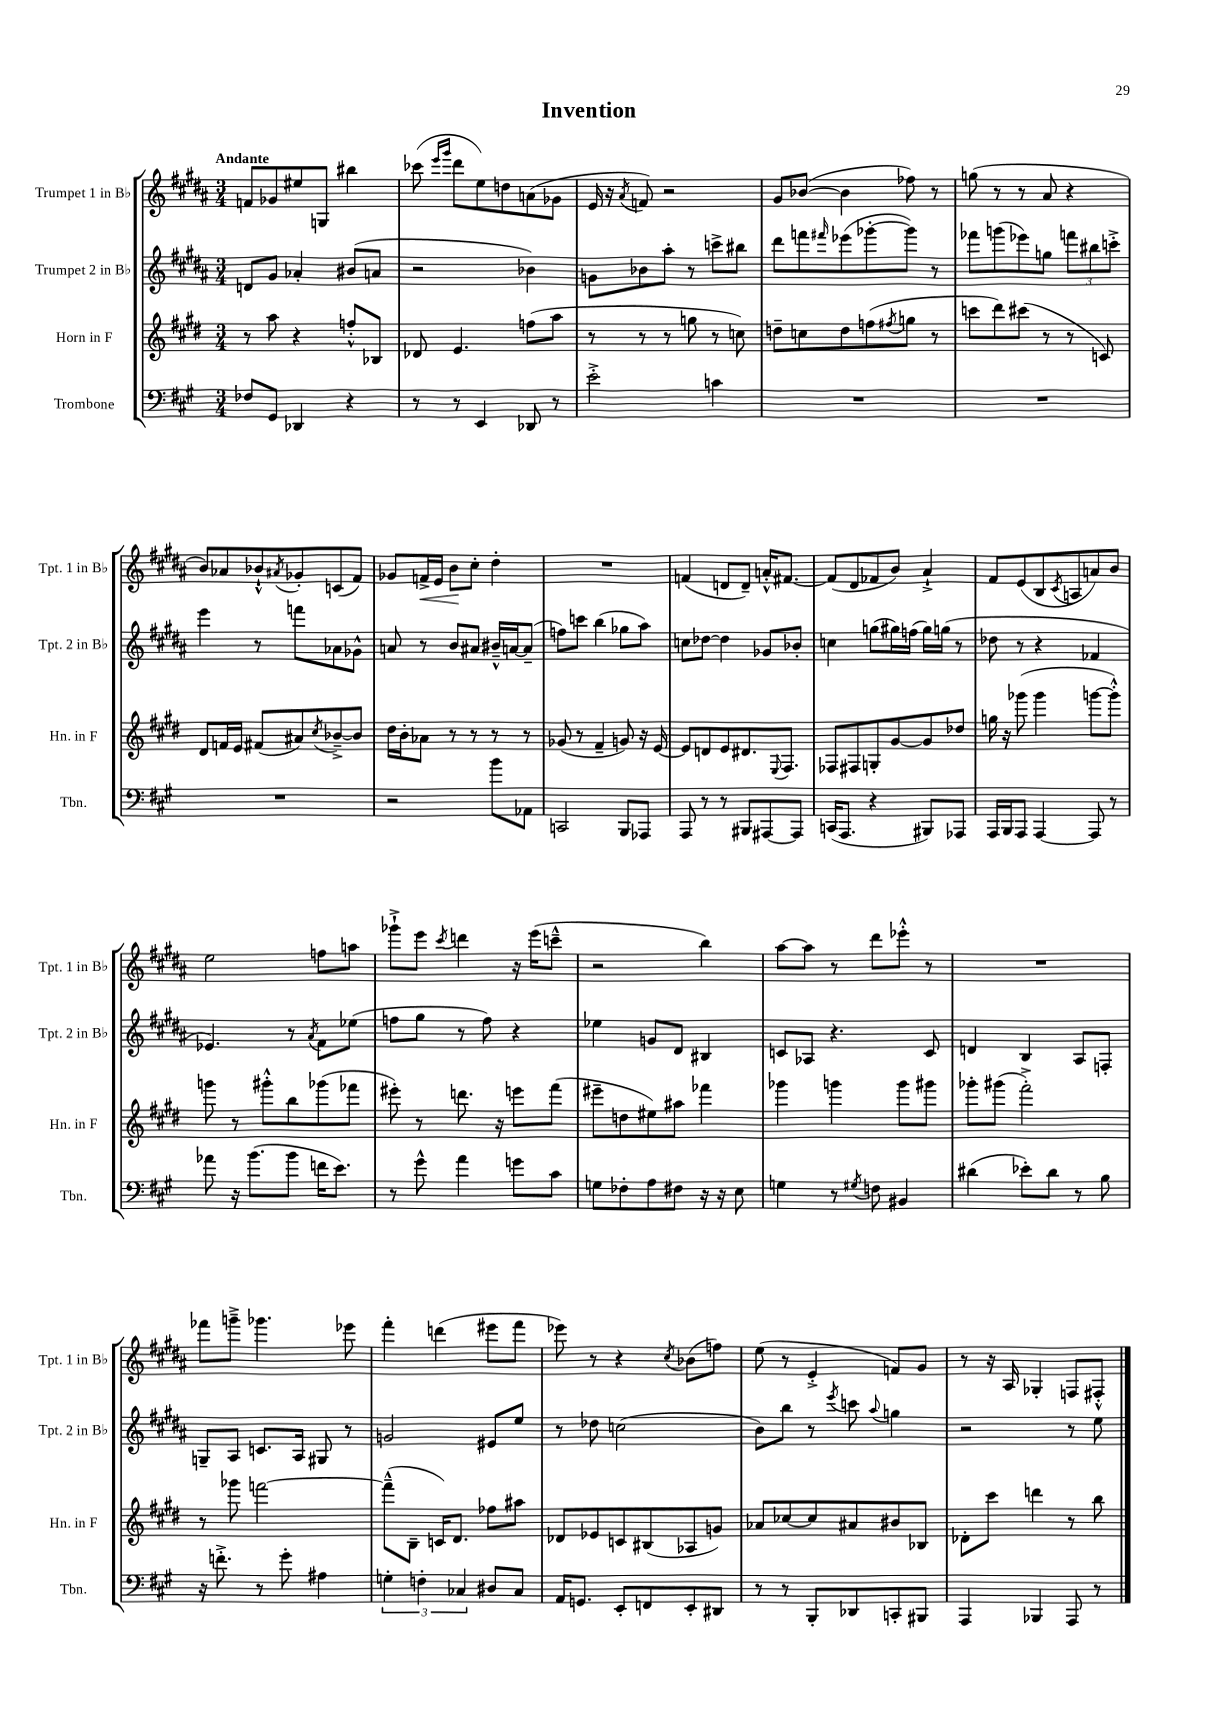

**kern	**kern	**kern	**kern
*staff4	*staff3	*staff2	*staff1
*clefF4	*clefG2	*clefG2	*clefG2
*k[f#c#g#]	*k[f#c#g#d#]	*k[f#c#g#d#a#]	*k[f#c#g#d#a#]
*M3/4	*M3/4	*M3/4	*M3/4
8F-	8r	8d	8f
8GG#	8aa	8g#	8g-
4DD-	4r	4a-'	8ee#
.	.	.	8G
4r	8ff'^^	(8b#	4bb#
.	8B-	8a	.
=	=	=	=
8r	8d-	2r	(8ccc-
.	.	.	16qqeee
.	.	.	16qqggg#
8r	4.e	.	8ddd#
4EE	.	.	8ee)
.	.	.	8dd
8DD-	(8ff	4b-)	(8a
8r	8aa	.	8g-
=	=	=	=
2e'^	8r	8g	16e
.	.	.	16r
.	.	.	8qa#
.	8r	8b-	8f)
.	8r	8aa#'	2r
.	8gg	8r	.
4c	8r	8ccc^	.
.	8cc)	8bb#	.
=	=	=	=
2.r	8dd~	8ddd#	8g#
.	8cc	8fff	([8b-
.	.	16qqfff#	.
.	8dd	(8eee-	4b-]
.	(8ff	[8ggg-'	.
.	8qff#	.	.
.	8gg	8ggg-])	8ff-)
.	8r	8r	8r
=	=	=	=
2.r	8ccc	8fff-	(8gg
.	8ddd#)	(8ggg	8r
.	(8ccc#	8eee-)	8r
.	8r	8gg	8a#
.	8r	12fff	4r
.	.	12bb#	.
.	8c)	.	.
.	.	12ccc'^	.
=	=	=	=
2.r	8d#	4eee	8b)
.	16f	.	8a-
.	16e	.	.
.	(8f#	8r	8b-`^^
.	.	.	8qa#
.	8a#)	8fff	8g-'
.	8qcc#	.	.
.	[8b-~^	8a-	(8c
.	8b-]	8g-^^	8f#)
=	=	=	=
2r	16dd#	8a	8g-
.	16b'	.	.
.	8a-	8r	16f^
.	.	.	16e
.	8r	8b	8b
.	8r	8a#	8cc#'
8b	8r	16b#~^^	4dd#'
.	.	[16a	.
8AA-	8r	(8a~]	.
=	=	=	=
2CC	(8g-	8ff)	2.r
.	8r	8ccc	.
.	4f#~	(4bb	.
8BBB	8g)	8gg-	.
8AAA-	16r	8aa#)	.
.	[16e	.	.
=	=	=	=
8AAA	8e]	8cc	(4f
8r	8d	[8dd-	.
8r	8e	4dd-]	8d
8BBB#	8.d#	.	8d~)
[8AAA#	.	8g-	16a'^^
.	8qqE	.	.
.	8.F#	.	[8.f#
8AAA#]	.	8b-'	.
=	=	=	=
(16CC	8F-	4cc	(8f#]
8.AAA	.	.	.
.	8F#	.	8d#
4r	8G'	(8gg	8f-
.	[8g#	16gg#)	8b)
.	.	(16ff	.
8BBB#)	8g#]	16gg#)	4a#`^
.	.	(16gg	.
8AAA-	8dd-	8r	.
=	=	=	=
16AAA	16gg	8dd-	8f#
16BBB	16r	.	.
8AAA	(8ggg-	8r	(8e
[4AAA	4ggg-	4r	8B
.	.	.	8qc#
.	.	.	8A
8AAA]	[8ggg	4f-	8a)
8r	8ggg'^^])	.	8b
=	=	=	=
8a-	8ggg	4.e-)	2ee
16r	8r	.	.
(8.b	.	.	.
.	8ggg#'^^	.	.
8b	8bb	8r	.
.	.	8qa#	.
16f	(8ggg-	8f#	8ff
8.e)	.	.	.
.	8fff-	(8ee-	8aa
=	=	=	=
8r	8eee#')	8ff	8ggg-`^
8g#^^	8r	8gg#	8eee
.	.	.	8qccc#
4a	8.ddd	8r	4ddd
.	.	8ff)	.
.	16r	.	.
8g	8eee	4r	16r
.	.	.	(16eee
8c#	(8fff#	.	8ccc~^^
=	=	=	=
8G	8eee#~	4ee-	2r
8F-'	8dd	.	.
8A	8ee#)	8g	.
8F#	8aa#	8d#	.
16r	4fff-	4B#	4bb)
16r	.	.	.
8E	.	.	.
=	=	=	=
4G	4ggg-	8c	[8aa#
.	.	8A-	8aa#]
8r	4ggg	4.r	8r
8qG#	.	.	.
8F	.	.	8ddd#
4BB#	8ggg	.	8eee-'^^
.	8ggg#	8c	8r
=	=	=	=
(4d#	8ggg-'	4d	2.r
.	(8ggg#	.	.
8e-')	2fff#'^)	4B	.
8d#	.	.	.
8r	.	8A#	.
8B	.	8F'	.
=	=	=	=
16r	8r	8G~	8fff-
8.f'^	.	.	.
.	8ggg-	8A#	8ggg~^
8r	[2fff	8.c	4.ggg-
8g#'	.	.	.
.	.	16A#	.
4A#	.	8G#	.
.	.	8r	8eee-
=	=	=	=
6G'	(8fff~^^]	2g	4fff#'
.	8B~	.	.
6F'	.	.	.
.	16c)	.	(4ddd
.	8.d#	.	.
6C-	.	.	.
8D#	8ff-	8e#	8eee#
8C-	8aa#	8ee	8fff#
=	=	=	=
16AA	8d-	8r	8eee-)
8.GG	.	.	.
.	8e-	8dd-	8r
8EE'	8c	(2cc	4r
8FF	(8B#	.	.
.	.	.	8qcc#
8EE'	8A-	.	(8b-
8DD#	8g)	.	8ff)
=	=	=	=
8r	8a-	8b)	(8ee
8r	[8cc-	8bb	8r
8BBB'	8cc-]	8r	4e'^
.	.	8qeee	.
8DD-	8a#	8ccc	.
.	.	8qqaa#	.
8CC'	8b#	4gg	8f)
8BBB#	8B-	.	8g#
=	=	=	=
4AAA	8d-'	2r	8r
.	8ccc#	.	16r
.	.	.	16A#
4BBB-	4ddd	.	4G-'
8AAA	8r	8r	8F
8r	8bb	8ee	8F#'^^
==	==	==	==
*-	*-	*-	*-
